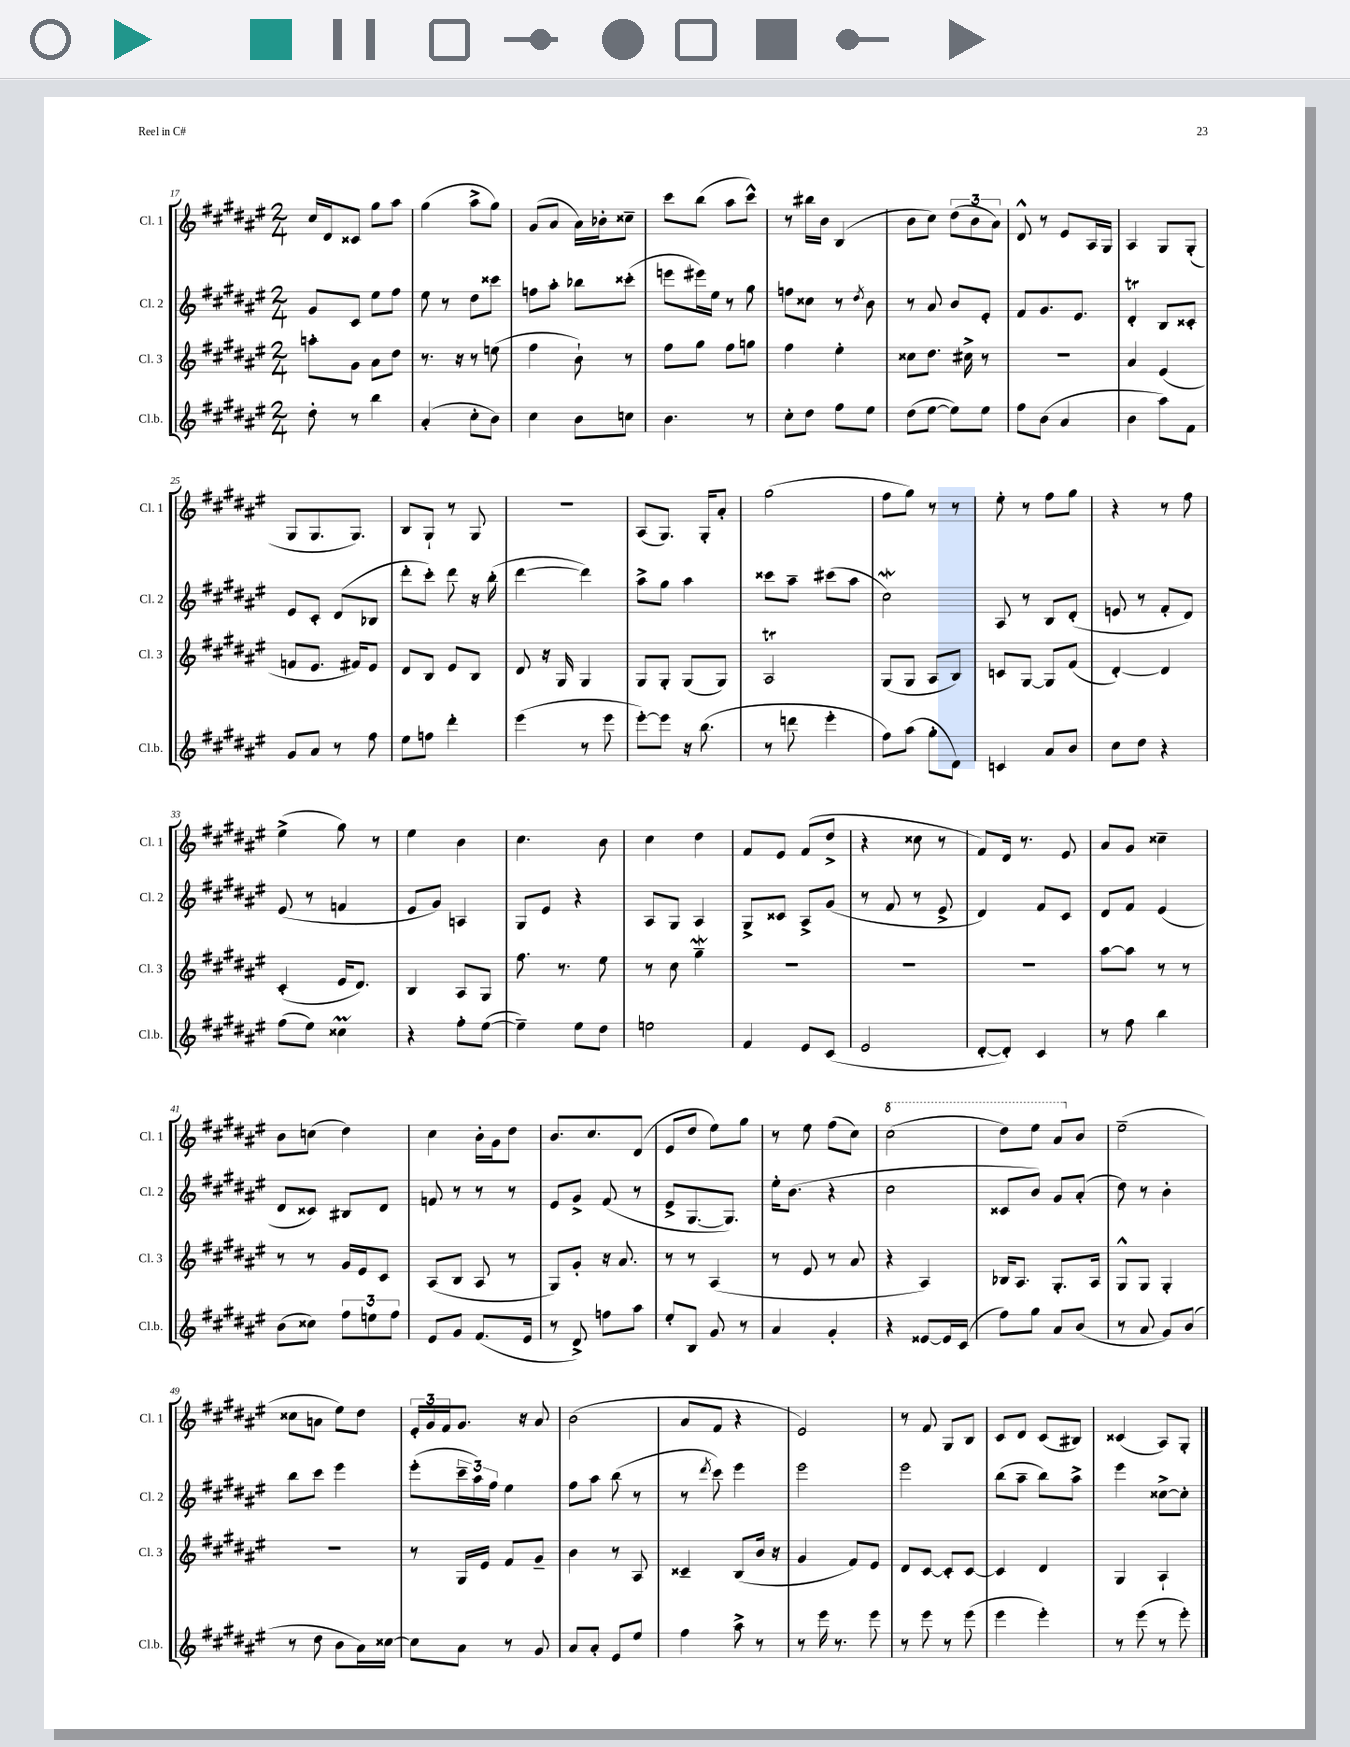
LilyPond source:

<<
\new StaffGroup <<
\new Staff = "s0" \with { instrumentName = "Cl. 1" shortInstrumentName = "Cl. 1" } {
    \clef treble \key fis \major \numericTimeSignature \time 2/4
    cis''16 dis'16 cisis'8 gis''8 ais''8 |
    gis''4( ais''8-> gis''8) |
    gis'8( ais'8 ais'16) bes'16-. cisis''8-- |
    cis'''8 b''8( ais''8 cis'''8-^) |
    r8 bis''16 b'16 b4( |
    b'8 cis''8) \tuplet 3/2 { dis''8( b'8 ais'8) } |
    dis'8-^ r8 eis'8 ais16 gis16 |
    ais4 gis8 gis8-.( |
    gis8 gis8. gis8.) |
    b8 gis8-! r8 gis8 |
    R2 |
    ais8( gis8.) gis16-. ais'8-. |
    gis''2( |
    fis''8 gis''8) r8 r8 |
    eis''8-. r8 fis''8 gis''8 |
    r4 r8 fis''8 |
    eis''4->( gis''8) r8 |
    eis''4 b'4 |
    cis''4. b'8 |
    cis''4 dis''4 |
    fis'8 eis'8 fis'8( dis''8-> |
    r4 cisis''8 r8 |
    fis'8) dis'16 r8. eis'8 |
    ais'8 gis'8 cisis''4-- |
    b'8 c''8( dis''4) |
    cis''4 b'16-. gis'16 dis''8 |
    b'8. cis''8. dis'8( |
    eis'8 dis''8 eis''8) gis''8 |
    r8 eis''8 fis''8( cis''8) |
    \ottava #1 cis'''2( |
    dis'''8) eis'''8 ais''8 \ottava #0 b'8 |
    eis''2--( |
    cisis''8 a'8 eis''8) dis''8 |
    \tuplet 3/2 { eis'16-. gis'16 fis'16 } gis'8. r16 ais'8 |
    b'2( |
    ais'8 fis'8 r4 |
    eis'2) |
    r8 fis'8 gis8 b8 |
    cis'8 dis'8 cis'8( bis8) |
    cisis'4( ais8) gis8-. \bar "|." |
}
\new Staff = "s1" \with { instrumentName = "Cl. 2" shortInstrumentName = "Cl. 2" } {
    \clef treble \key fis \major \numericTimeSignature \time 2/4
    gis'8 cis'8 eis''8 fis''8 |
    eis''8 r8 dis''8 cisis'''8 |
    f''8 ais''8-. bes''8 cisis'''8-.( |
    e'''8 eis'''16) eis''16 r8 gis''8 |
    f''8 cisis''8 r8 \acciaccatura { dis''8 } b'8 |
    r8 ais'8 b'8 eis'8-. |
    fis'8 gis'8. eis'8. |
    dis'4-.\trill b8 cisis'8-. |
    eis'8 cis'8-. dis'8( bes8 |
    dis'''8-. cis'''8-.) dis'''8 r16 b''16-.( |
    dis'''4~ dis'''4) |
    ais''8-> gis''8 ais''4 |
    cisis'''8 ais''8-- cis'''8( ais''8 |
    cis''2\mordent) |
    ais8 r8 b8 dis'8-.( |
    e'8 r8 fis'8-. dis'8) |
    eis'8( r8 f'4 |
    eis'8 gis'8) a4 |
    gis8 eis'8 r4 |
    ais8 gis8 ais4 |
    gis8-> cisis'8 ais8-> gis'8( |
    r8 fis'8 r8 eis'8-> |
    dis'4) fis'8 cis'8 |
    dis'8 fis'8 eis'4( |
    dis'8 cisis'8) bis8 dis'8 |
    f'8 r8 r8 r8 |
    eis'8 gis'8-> fis'8( r8 |
    eis'8-> gis8.~ gis8.) |
    eis''16-. b'8.( r4 |
    cis''2 |
    cisis'8 b'8) gis'8 ais'8-.( |
    dis''8) r8 b'4-. |
    b''8 cis'''8 eis'''4 |
    eis'''8-.( \tuplet 3/2 { cis'''16-- ais''16) fis''16 } eis''4 |
    fis''8 ais''8 b''8( r8 |
    r8 \acciaccatura { dis'''8 } cis'''8) eis'''4 |
    eis'''2 |
    eis'''2 |
    b''8( ais''8-- b''8) ais''8-> |
    eis'''4 cisis''8~-> cisis''8-. \bar "|." |
}
\new Staff = "s2" \with { instrumentName = "Cl. 3" shortInstrumentName = "Cl. 3" } {
    \clef treble \key fis \major \numericTimeSignature \time 2/4
    a''8-. gis'8 ais'8 dis''8 |
    r8. r16 r8 e''8( |
    fis''4 b'8-!) r8 |
    fis''8 gis''8 fis''8 g''8 |
    fis''4 eis''4-. |
    cisis''8 dis''8. cis''16-> r8 |
    R2 |
    ais'4 eis'4( |
    f'8 eis'8. fis'16) eis'8 |
    dis'8 b8 eis'8 b8 |
    dis'8 r16 gis16 gis4 |
    gis8 gis8-. gis8( gis8) |
    ais2\trill |
    gis8( gis8 ais8 b8) |
    c'8 gis8~ gis8 fis'8( |
    dis'4~-.) dis'4 |
    cis'4-.( eis'16 dis'8.) |
    b4 ais8 gis8 |
    fis''8. r8. eis''8 |
    r8 cis''8 gis''4--\mordent |
    R2 |
    R2 |
    R2 |
    ais''8~ ais''8 r8 r8 |
    r8 r8 gis'16 eis'16 cis'8 |
    ais8( b8 ais8 r8 |
    gis8) gis'8-. r16 ais'8. |
    r8 r8 ais4( |
    r8 eis'8 r8 ais'8 |
    r4 ais4) |
    bes16 ais8. gis8.-. ais16 |
    gis8-^ gis8 gis4-. |
    R2 |
    r8 gis16 eis'16 fis'8 gis'8-- |
    b'4 r8 ais8 |
    cisis'4-- b8( b'16 r16 |
    gis'4 fis'8) eis'8 |
    dis'8 cis'8~ cis'8-. cis'8~ |
    cis'4 dis'4 |
    gis4 ais4-! \bar "|." |
}
\new Staff = "s3" \with { instrumentName = "Cl.b." shortInstrumentName = "Cl.b." } {
    \clef treble \key fis \major \numericTimeSignature \time 2/4
    dis''8-. r8 b''4 |
    ais'4-.( cis''8-. b'8) |
    cis''4 b'8 c''8 |
    b'4. r8 |
    cis''8-. dis''8 fis''8 eis''8 |
    dis''8( eis''8~ eis''8) eis''8 |
    fis''8 b'8( ais'4 |
    b'4 ais''8) fis'8 |
    gis'8 ais'8 r8 fis''8 |
    eis''8 f''8 dis'''4-. |
    eis'''4( r8 eis'''8 |
    eis'''8~-.) eis'''8 r16 b''8.( |
    r8 d'''8 eis'''4-. |
    fis''8) ais''8( gis''8-. dis'8) |
    c'4 ais'8 b'8 |
    cis''8 dis''8 r4 |
    fis''8( eis''8) cisis''4\prall |
    r4 fis''8-. eis''8~( |
    eis''4--) eis''8 dis''8 |
    e''2 |
    fis'4 eis'8 cis'8( |
    eis'2 |
    dis'8~-. dis'8-.) cis'4 |
    r8 fis''8 b''4 |
    b'8( cisis''8) \tuplet 3/2 { fis''8 e''8 fis''8 } |
    eis'8 gis'8 fis'8.( eis'16 |
    r8 dis'8->) f''8 ais''8 |
    eis''8-. b8 gis'8 r8 |
    ais'4 gis'4-. |
    r4 eisis'8~ eisis'16 cis'16( |
    fis''8) gis''8 ais'8 b'8( |
    r8 ais'8 gis'8) b'8( |
    r8 dis''8 b'8 ais'16) cisis''16~ |
    cisis''8 ais'8 r8 gis'8 |
    ais'8 ais'8-. eis'8 eis''8 |
    fis''4 ais''8-> r8 |
    r8 eis'''16 r8. eis'''8 |
    r8 eis'''8 r8 eis'''8( |
    eis'''4 eis'''4-.) |
    r8 eis'''8( r8 eis'''8-.) \bar "|." |
}
>>
>>
\layout { \context { \Score currentBarNumber = #17 } }
